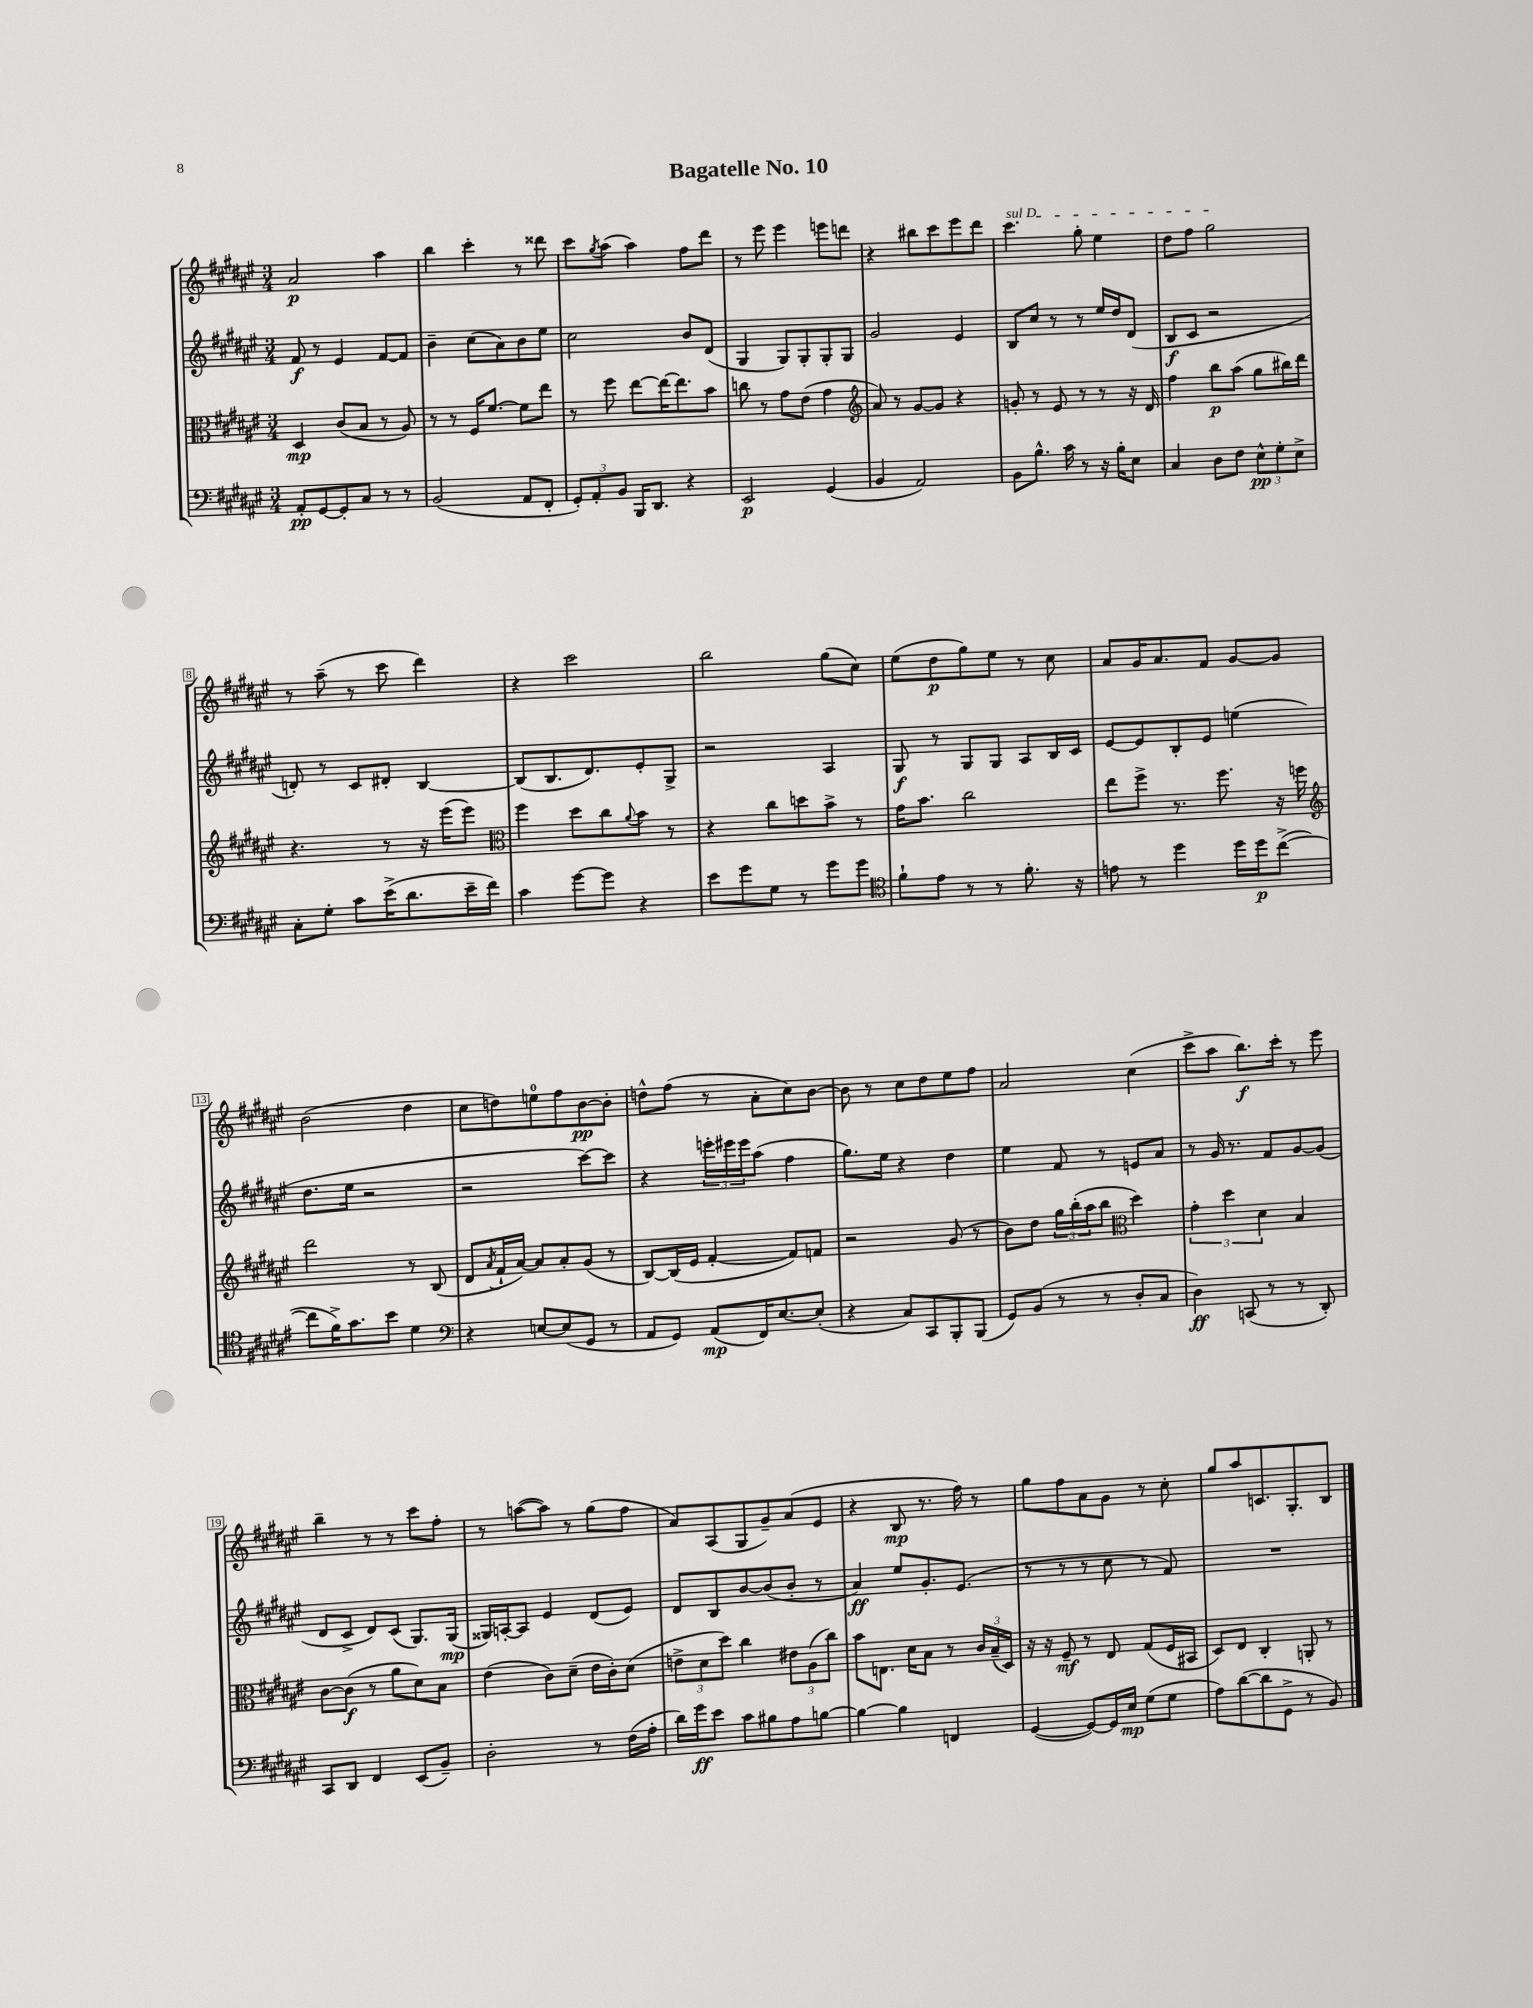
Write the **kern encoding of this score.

**kern	**dynam	**kern	**dynam	**kern	**dynam	**kern	**dynam
*part4	*part4	*part3	*part3	*part2	*part2	*part1	*part1
*staff4	*staff4	*staff3	*staff3	*staff2	*staff2	*staff1	*staff1
*clefF4	*	*clefC3	*	*clefG2	*	*clefG2	*
*k[f#c#g#d#a#e#]	*	*k[f#c#g#d#a#e#]	*	*k[f#c#g#d#a#e#]	*	*k[f#c#g#d#a#e#]	*
*M3/4	*	*M3/4	*	*M3/4	*	*M3/4	*
=1	=1	=1	=1	=1	=1	=1	=1
8AA#'/L	pp	4D#/	mp	8f#/	f	2a#/	p
[8GG#/	.	.	.	8r	.	.	.
8GG#'/]	.	(8c#/L	.	4e#/	.	.	.
8C#/J	.	8B/J	.	.	.	.	.
8r	.	8r	.	[8f#/L	.	4aa#\	.
8r	.	8A#/)	.	8f#/J]	.	.	.
=2	=2	=2	=2	=2	=2	=2	=2
(2BB/	.	8r	.	4b~\	.	4bb\	.
.	.	8r	.	.	.	.	.
.	.	16F#/KL	.	(8cc#\L	.	4ccc#'\	.
.	.	[8.f#/J	.	.	.	.	.
.	.	.	.	8a#\)	.	.	.
8AA#/L	.	8f#\L]	.	8b\	.	8r	.
8FF#'/J	.	8ee#\J	.	8ee#\J	.	8ddd##X\	.
=3	=3	=3	=3	=3	=3	=3	=3
12GG#'/L)	.	8r	.	2cc#\	.	8ccc#\L	.
12AA#'/	.	.	.	.	.	.	.
.	.	.	.	.	.	8qgg#/	.
.	.	8ff#\	.	.	.	(8aa#\J	.
12BB/J	.	.	.	.	.	.	.
16BBB/KL	.	[8ee#\L	.	.	.	4aa#\)	.
8.DD#/J	.	.	.	.	.	.	.
.	.	16ee#\K_	.	.	.	.	.
.	.	8.ee#\]	.	.	.	.	.
4r	.	.	.	8b/L	.	8ff#\L	.
.	.	8b\J	.	(8d#/J	.	8ddd#\J	.
=4	=4	=4	=4	=4	=4	=4	=4
2EE#/	p	8ccn\	.	4G#/	.	8r	.
.	.	8r	.	.	.	8eee#\	.
.	.	8g#\L	.	8G#/L)	.	4eee#\	.
.	.	(8e#\J	.	8G#'/	.	.	.
(4GG#/	.	4g#\	.	8G#'/	.	8eeen\L	.
.	.	.	.	8G#/J	.	8dddn\J	.
=5	=5	=5	=5	=5	=5	=5	=5
*	*	*clefG2	*	*	*	*	*
4BB/	.	8a#/)	.	2g#/	.	4r	.
.	.	8r	.	.	.	.	.
2AA#/)	.	[8g#/L	.	.	.	8bb#X\L	.
.	.	8g#/J]	.	.	.	8ccc#\	.
.	.	4r	.	4e#/	.	8eee#\	.
.	.	.	.	.	.	8ddd#\J	.
=6	=6	=6	=6	=6	=6	=6	=6
!	!	!	!	!	!	!LO:TX:a:i:t=sul D	!
8BB\L	.	8gn'/	.	8B/L	.	4.ccc#\	.
8.B^^\J	.	8r	.	8cc#/J	.	.	.
.	.	8e#/	.	8r	.	.	.
16c#\	.	.	.	.	.	.	.
8r	.	8r	.	8r	.	8gg#'\	.
16r	.	8r	.	16ee#/LL	.	4ee#\	.
16B'\KL	.	.	.	16dd#/J	.	.	.
8E#\J	.	16r	.	(8d#/J	.	.	.
.	.	16d#/	.	.	.	.	.
=7	=7	=7	=7	=7	=7	=7	=7
4C#/	.	4ff#\	.	8B/L	f	8dd#\L	.
.	.	.	.	8c#/J	.	8ff#\J	.
8D#\L	.	8bb\L	p	2r	.	2gg#\	.
8F#\J	.	(8aa#\J	.	.	.	.	.
12E#^^\L	pp	8gg#\L	.	.	.	.	.
12G#'\	.	.	.	.	.	.	.
.	.	16bb#X\L)	.	.	.	.	.
12E#^\J	.	.	.	.	.	.	.
.	.	16ddd#\JJ	.	.	.	.	.
!!LO:LB:g=z
=8	=8	=8	=8	=8	=8	=8	=8
8C#'\L	.	4.r	.	8dn'/)	.	8r	.
8G#'\J	.	.	.	8r	.	(8aa#~\	.
8c#\L	.	.	.	8c#/L	.	8r	.
(16e#^\K	.	8r	.	8d#X'/J	.	8ccc#\	.
8.d#\	.	.	.	.	.	.	.
.	.	16r	.	[4B/	.	4ddd#\)	.
.	.	(16eee#\KL	.	.	.	.	.
16e#~\L	.	8eee#\J)	.	.	.	.	.
16f#\JJ)	.	.	.	.	.	.	.
=9	=9	=9	=9	=9	=9	=9	=9
*	*	*clefC3	*	*	*	*	*
4c#\	.	4ff#\	.	(8B/L]	.	4r	.
.	.	.	.	8.B/	.	.	.
[8g#\L	.	8dd#\L	.	.	.	2ccc#\	.
.	.	.	.	8.d#/)	.	.	.
8g#\J]	.	8cc#\	.	.	.	.	.
.	.	8qqa#/	.	.	.	.	.
4r	.	8b\J	.	8e#'/	.	.	.
.	.	8r	.	8G#^/J	.	.	.
=10	=10	=10	=10	=10	=10	=10	=10
8e#\L	.	4r	.	2r	.	2bb\	.
8g#\	.	.	.	.	.	.	.
8G#\J	.	8cc#\L	.	.	.	.	.
8r	.	8ddn\	.	.	.	.	.
8g#\L	.	8b^\J	.	4A#/	.	(8gg#\L	.
8g#\J	.	8r	.	.	.	8cc#\J)	.
=11	=11	=11	=11	=11	=11	=11	=11
*clefC4	*	*	*	*	*	*	*
8f#`\L	.	16g#\KL	.	8G#/	f	(8ee#\L	.
.	.	8.b\J	.	.	.	.	.
8e#\J	.	.	.	8r	.	8dd#\	p
8r	.	2cc#\	.	8G#/L	.	8gg#\)	.
8r	.	.	.	8G#/J	.	8ee#\J	.
8.f#'\	.	.	.	8A#/L	.	8r	.
.	.	.	.	16B/L	.	8cc#\	.
16r	.	.	.	16c#/JJ	.	.	.
=12	=12	=12	=12	=12	=12	=12	=12
8en\	.	8ee#\L	.	[8e#/L	.	8a#/L	.
8r	.	8ff#^\J	.	8e#/]	.	16g#/K	.
.	.	.	.	.	.	8.a#/	.
4dd#\	.	8.r	.	8B'/	.	.	.
.	.	.	.	8e#/J	.	8f#/J	.
.	.	8.ff#\	.	.	.	.	.
16dd#\LL	.	.	.	(4een\	.	[8g#/L	.
16dd#\J	p	.	.	.	.	.	.
([8cc#^\J	.	16r	.	.	.	8g#/J]	.
.	.	16ffn\	.	.	.	.	.
!!LO:LB:g=z
=13	=13	=13	=13	=13	=13	=13	=13
*	*	*clefG2	*	*	*	*	*
8cc#\L]	.	2ddd#\	.	8.dd#\L	.	(2b\	.
16f#^\K)	.	.	.	.	.	.	.
8.g#\	.	.	.	16ee#\Jk	.	.	.
.	.	.	.	2r	.	.	.
8b\J	.	.	.	.	.	.	.
4d#\	.	8r	.	.	.	4dd#\	.
.	.	(8B/	.	.	.	.	.
=14	=14	=14	=14	=14	=14	=14	=14
*clefF4	*	*	*	*	*	*	*
4r	.	8d#/L	.	2r	.	8cc#\L	.
.	.	8qa#/	.	.	.	.	.
.	.	16f#`/L	.	.	.	8ddn\)	.
.	.	[16a#/JJ)	.	.	.	.	.
[8En/L	.	8a#/L]	.	.	.	8een\	.
(8E/]	.	8a#'/	.	.	.	8ff#\	.
8GG#/J	.	(8g#/J	.	[8ccc#\L)	.	[8b\	pp
8r	.	8r	.	8ccc#\J]	.	8b'\J]	.
=15	=15	=15	=15	=15	=15	=15	=15
8AA#/L	.	[8B/L)	.	4r	.	8ddn^^\L	.
8GG#/J)	.	(16B/L]	.	.	.	(8ff#\J	.
.	.	16e#/JJ	.	.	.	.	.
(8AA#/L	mp	[4f#'/	.	24eeen'\LL	.	8r	.
.	.	.	.	24eee#X\	.	.	.
.	.	.	.	24eee#\J	.	.	.
16FF#/K)	.	.	.	(8aa#\J	.	8a#'\L	.
[8.E#/	.	.	.	.	.	.	.
.	.	8f#/L])	.	4ff#\	.	8cc#\)	.
(8E#'/J]	.	8fn/J	.	.	.	[8b\J	.
=16	=16	=16	=16	=16	=16	=16	=16
4r	.	2r	.	8.gg#\L)	.	8b\]	.
.	.	.	.	.	.	8r	.
.	.	.	.	16ee#\Jk	.	.	.
8C#/L)	.	.	.	4r	.	8cc#\L	.
8CC#/	.	.	.	.	.	8dd#\	.
8BBB'/	.	(8g#/	.	4dd#\	.	8ee#\	.
(8BBB/J	.	8r	.	.	.	8ff#\J	.
=17	=17	=17	=17	=17	=17	=17	=17
8GG#/L)	.	8b\L)	.	4ee#\	.	2a#/	.
(8BB/J	.	8dd#\J	.	.	.	.	.
8r	.	24gg#\LL	.	8f#/	.	.	.
.	.	(24bb'\	.	.	.	.	.
.	.	24aa#\J	.	.	.	.	.
8r	.	8bb\J	.	8r	.	.	.
*	*	*clefC3	*	*	*	*	*
8D#'/L	.	4dd#\)	.	8en/L	.	(4cc#\	.
8C#/J	.	.	.	8a#/J	.	.	.
=18	=18	=18	=18	=18	=18	=18	=18
4D#\)	ff	6g#'\	.	8r	.	8ccc#^\L	.
.	.	.	.	16g#/	.	8aa#\J	.
.	.	6dd#\	.	.	.	.	.
.	.	.	.	8.r	.	.	.
(8CCn/	.	.	.	.	.	8.bb\L)	f
.	.	6d#\	.	.	.	.	.
8r	.	.	.	8f#/L	.	.	.
.	.	.	.	.	.	16ccc#'\Jk	.
8r	.	4B/	.	[8g#/	.	8r	.
8DD#'/)	.	.	.	(8g#/J]	.	8eee#\	.
!!LO:LB:g=z
=19	=19	=19	=19	=19	=19	=19	=19
8CC#/L	.	[8c#\L	.	8d#/L	.	4bb~\	.
8DD#/J	.	(8c#\J]	f	8c#^/J	.	.	.
4FF#/	.	8r	.	8d#/L)	.	8r	.
.	.	8a#\L	.	(8c#/J	.	8r	.
(8EE#/L	.	8d#\)	.	8.G#/L)	.	8ccc#\L	.
8BB~/J)	.	8B\J	.	.	.	8ff#'\J	.
.	.	.	.	(16G#/Jk	mp	.	.
=20	=20	=20	=20	=20	=20	=20	=20
2D#'\	.	(4e#\	.	16G##X/LL)	.	8r	.
.	.	.	.	[16An'/J	.	.	.
.	.	.	.	8A/J]	.	([8aan\L	.
.	.	8c#\L)	.	4e#/	.	8aa\J])	.
.	.	(8d#~\J	.	.	.	8r	.
8r	.	16e#\LL	.	(8d#/L	.	(8gg#\L	.
.	.	16c#'\J)	.	.	.	.	.
(16F#\LL	.	(8d#\J	.	8e#/J)	.	8ff#\J	.
16A#'\JJ	.	.	.	.	.	.	.
=21	=21	=21	=21	=21	=21	=21	=21
16d#\LL)	.	12en^\L	.	8d#/L	.	8a#/L)	.
16g#\J	ff	.	.	.	.	.	.
.	.	12d#\	.	.	.	.	.
8e#\J	.	.	.	8B/	.	(8A#/	.
.	.	12dd#\J)	.	.	.	.	.
8c#\L	.	4cc#\	.	[8b/	.	8G#/	.
8B#X\	.	.	.	(8b/]	.	8g#~/)	.
8A#\	.	12e#X\L	.	8b'/J	.	(8a#/	.
.	.	(12A#\	.	.	.	.	.
[8Bn\J	.	.	.	8r	.	8e#/J	.
.	.	12cc#\J)	.	.	.	.	.
=22	=22	=22	=22	=22	=22	=22	=22
4B\_	.	8b\L	.	4a#/)	ff	4r	.
.	.	8.En\J	.	.	.	.	.
4B\]	.	.	.	8ee#/L	.	8B/	mp
.	.	16d#\KL	.	.	.	.	.
.	.	8B\J	.	8.g#'/	.	8.r	.
4FFn/	.	8r	.	.	.	.	.
.	.	.	.	(8.e#/J	.	16ff#\)	.
.	.	24c#/LL	.	.	.	8r	.
.	.	(24B~/	.	.	.	.	.
.	.	24D#/JJ)	.	.	.	.	.
=23	=23	=23	=23	=23	=23	=23	=23
([4GG#/	.	16r	.	8r	.	8gg#\L	.
.	.	16r	.	.	.	.	.
.	.	8F#~/	mf	8r	.	8ff#\	.
8GG#/L_)	.	8r	.	8r	.	8a#\	.
16GG#/L]	.	8E#/	.	8cc#\	.	8g#\J	.
16E#/JJ	mp	.	.	.	.	.	.
(8G#\L	.	(8G#/L	.	8r	.	8r	.
8G#\J	.	16F#/L	.	8f#/)	.	8cc#'\	.
.	.	16BB#X/JJ	.	.	.	.	.
=24	=24	=24	=24	=24	=24	=24	=24
8A#\L)	.	8D#/L)	.	2.r	.	8gg#/L	.
([8d#\	.	8E#/J	.	.	.	8aa#/	.
8d#\]	.	4C#'/	.	.	.	8.cn/	.
8GG#^\J	.	.	.	.	.	.	.
.	.	.	.	.	.	8.G#'/	.
8r	.	8AAn'/	.	.	.	.	.
8BB/)	.	8r	.	.	.	8B/J	.
==	==	==	==	==	==	==	==
*-	*-	*-	*-	*-	*-	*-	*-
